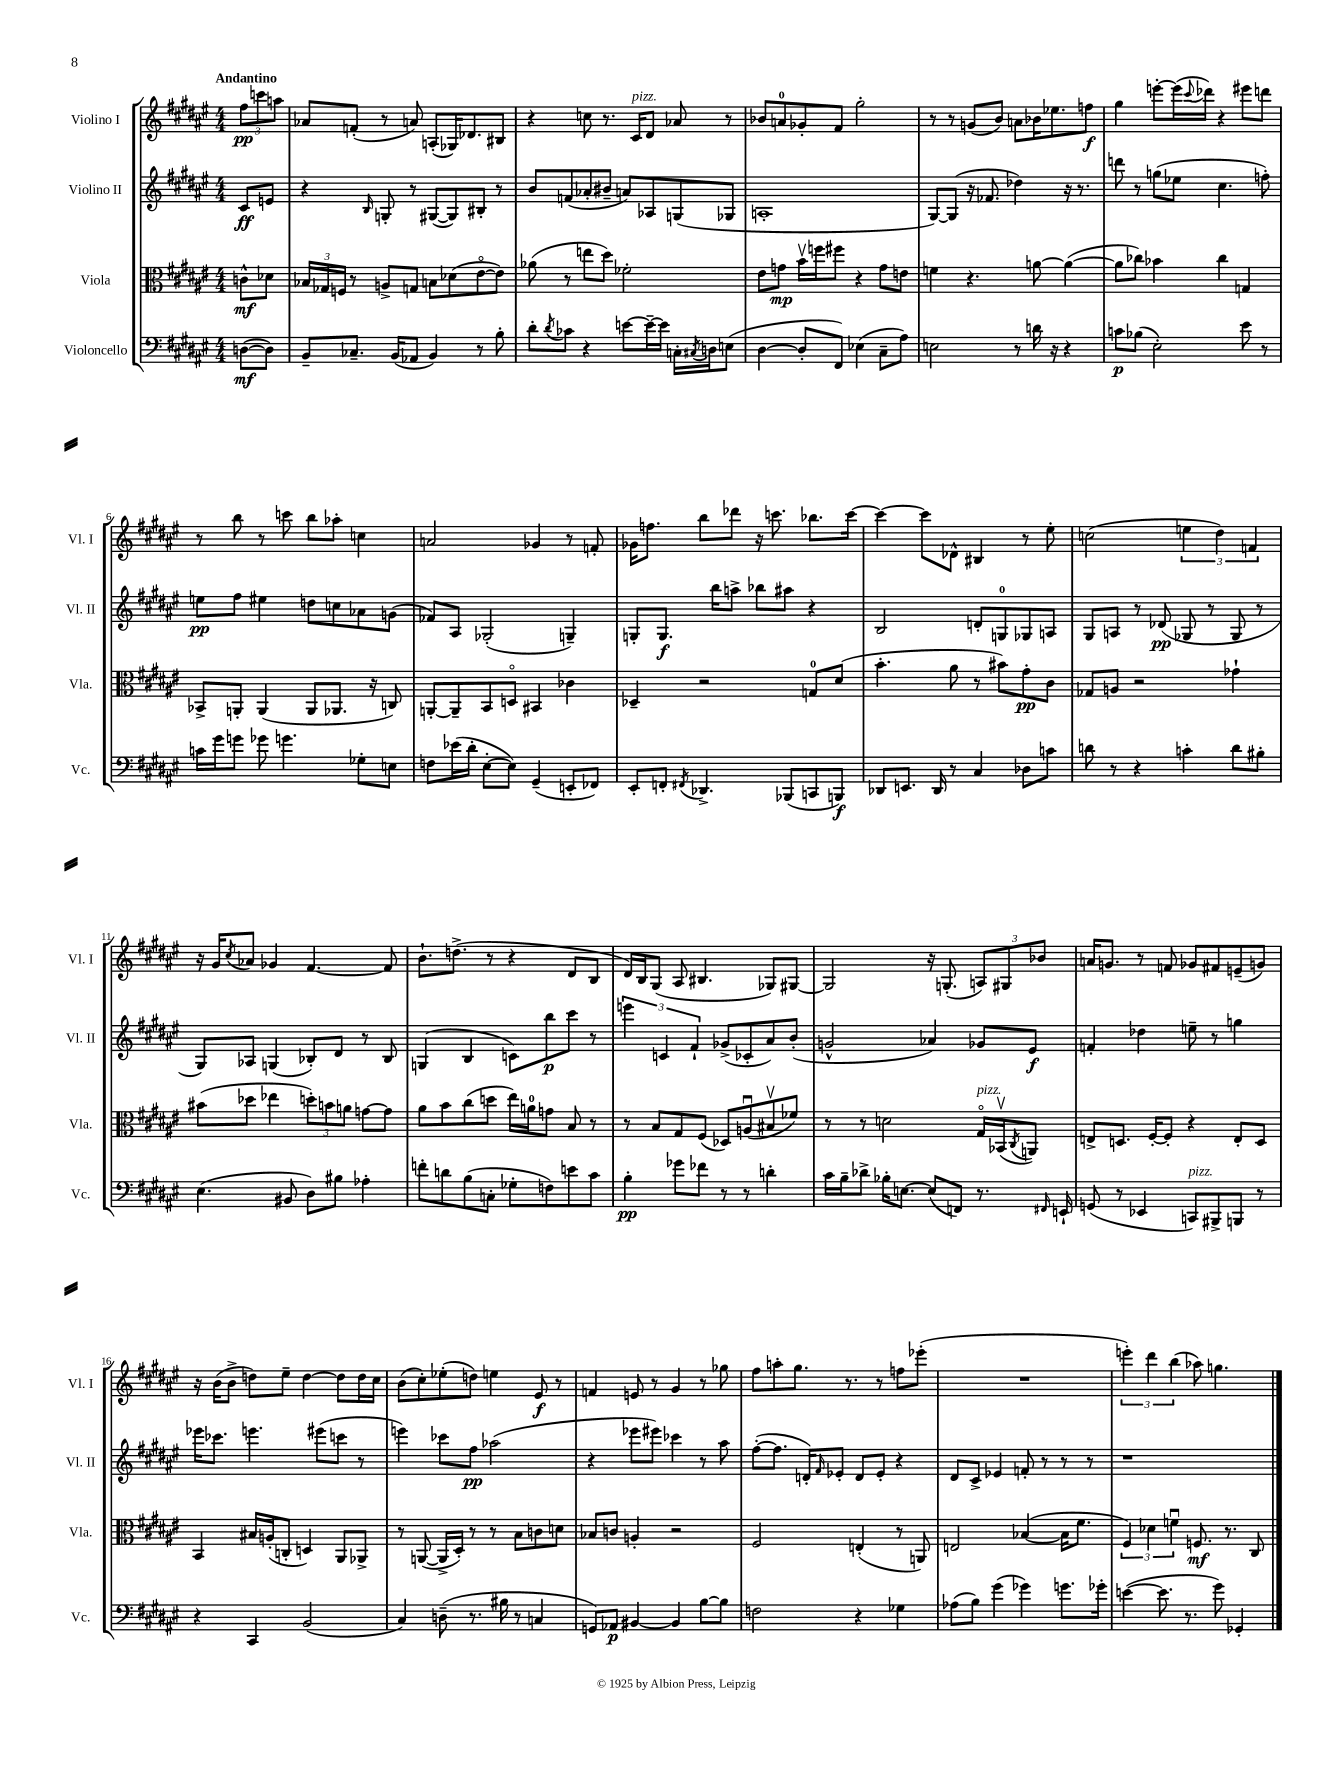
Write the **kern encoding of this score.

**kern	**kern	**kern	**kern
*staff4	*staff3	*staff2	*staff1
*clefF4	*clefC3	*clefG2	*clefG2
*k[f#c#g#d#a#e#]	*k[f#c#g#d#a#e#]	*k[f#c#g#d#a#e#]	*k[f#c#g#d#a#e#]
*M4/4	*M4/4	*M4/4	*M4/4
([8D	8c^^	8c#	12ff#
.	.	.	12ccc
8D])	8d-	8e	.
.	.	.	12aa
=	=	=	=
8BB~	24B-	4r	8a-
.	24G-	.	.
.	24F	.	.
8.C-~	8r	.	(8f'
.	.	16qqB	.
.	8A^	8G'	8r
(16BB	.	.	.
8AA-	8G	8r	8a)
4BB)	8B	([8G#	(8A'
.	(8d-	8G#])	16G-)
.	.	.	8.d-
8r	[8e#o	8B#'	.
8B'	8e#])	8r	8B#
=	=	=	=
8d#'	(8a-	8b	4r
8qd#	.	.	.
8c-	8r	(8f	.
4r	8ee	8a-'	8cc
.	8dd#)	8b#~	8.r
[8e	2f-'	8a)	.
.	.	.	16c#
16e~_	.	8A-	8d#
16e]	.	.	.
16C'	.	(8G	8a-
8qC#	.	.	.
16D	.	.	.
(8E	.	8G-	8r
=	=	=	=
[4D#	8e#	1A'	8b-
.	8g	.	8a
8D#']	16bv	.	8g-'
.	16ff	.	.
8FF#)	8ff#	.	8f#
(4E-	4r	.	2gg#'
8C#~	8g	.	.
8A#)	8e	.	.
=	=	=	=
2E	4f	[8G#)	8r
.	.	(8G#]	8r
.	4.r	16r	(8g
.	.	8.f-	.
.	.	.	8b)
8r	.	4dd-)	8a
16d	[8a	.	16b-
16r	.	.	8.ee-
4r	(4a_	16r	.
.	.	8.r	.
.	.	.	8ff
=	=	=	=
8c	8a]	8ddd	4gg#
(8B-	8cc-)	8r	.
2E#')	4b-	(8gg	[8eee'
.	.	8ee-	(16eee]
.	.	.	8qqccc#
.	.	.	16ddd-)
.	4cc-	4.cc#	4r
8e#	4G	.	8eee#
8r	.	8ff')	8ddd
=	=	=	=
16c	8BB-^	8ee	8r
16g#	.	.	.
8g	8AA'	8ff#	8bb
8g-	(4AA	4ee#	8r
4.g	.	.	8ccc
.	8AA	8dd	8bb
.	8.AA-	8cc	8aa-'
8G-'	.	8a-	4cc
.	16r	.	.
8E	8C)	(8g	.
=	=	=	=
8F	[8AA'	8f-)	2a
(16e-	8AA~]	8A#	.
16d#'	.	.	.
[8E#'	8BB	(2G-'	.
8E#])	8Do	.	.
(4GG#~	4BB#	.	4g-
8EE'	4c-	4G~)	8r
8FF-)	.	.	8f'
=	=	=	=
8EE#'	4D-~	8G'	16g-
.	.	.	8.ff
8FF'	.	8.G	.
8qFF#	.	.	.
4.DD-^	2r	.	8bb
.	.	16bb	.
.	.	8aa^	8ddd-
.	.	8bb-	16r
.	.	.	8.ccc
(8BBB-	.	8aa#	.
8CC	8G	4r	8.bb-
8BBB)	(8d#	.	.
.	.	.	[16ccc
=	=	=	=
8DD-	4.b'	2B	4ccc_
8.EE	.	.	.
.	.	.	8ccc]
16DD-	.	.	.
8r	8a#	.	8d-^^
4C#	8r	8d'	4B#
.	8b#)	8G	.
8D-	8g#'	8G-	8r
8c	8c#	8A	8ee#'
=	=	=	=
8d	8G-	8G#	(2cc
8r	8A	8A	.
4r	2r	8r	.
.	.	(8d-	.
4c'	.	8G-	6ee
.	.	8r	.
.	.	.	6dd#)
8d	4g-`	8G-	.
.	.	.	6f
8B#'	.	8r	.
=	=	=	=
(4.E#	(8b#	8G#)	16r
.	.	.	16g#
.	.	.	8qcc#
.	8dd-	8A-	8a-
.	4ee-	(4G	4g-
8BB#	.	.	.
8D#)	12dd')	8B-')	[4.f#
.	12b	.	.
8B#	.	8d#	.
.	12a	.	.
4A-'	[8g	8r	.
.	8g]	8B-	8f#]
=	=	=	=
8f'	8a#	(4G	8.b`
8d	8b	.	.
.	.	.	(8.dd^
(8B	(8cc#	4B	.
8C'	8dd	.	8r
8G-'	16ee#)	8c)	4r
.	16a	.	.
8F)	8g	8bb	.
8e	8B	8ccc#	8d#
8c#	8r	8r	8B
=	=	=	=
4B'	8r	6eee	16d#)
.	.	.	16B
.	8B	.	(8G#
.	.	6c	.
8g-	8G#	.	8A#
.	.	6f#`	.
8f-	(8F#	.	4.B#
8r	8D-)	(8g-^	.
8r	(8Au	8c-'	.
4d'	8B#v	8a#)	8G-)
.	8f-)	(8b'	[8G#
=	=	=	=
16c#	8r	2g^^	2G#]
16B~	.	.	.
8d-^	8r	.	.
16B-'	2d	.	.
[8.E	.	.	.
(8E]	.	4a-)	16r
.	.	.	(8.G'
8FF)	.	.	.
8.r	16G#o	8g-	12A)
.	(16BB-v	.	.
.	.	.	12G#
.	8qC#	.	.
.	8AA)	8e#	.
.	.	.	12b-
16qqFF#	.	.	.
16EE`	.	.	.
=	=	=	=
(8GG	8E^	4f'	16a
.	.	.	8.g
8r	8.D	.	.
4EE-	.	4dd-	8r
.	[16F#'	.	.
.	8F#']	.	8f
8CC)	4r	8ee~	8g-
8BBB#^	.	8r	8f#
8BBB	8E'	4gg	(8e~
8r	8D	.	8g)
=	=	=	=
4r	4BB	16eee-	16r
.	.	8.ccc-	(16b
.	.	.	8b^
4CC#	16B#	4.eee	8dd)
.	(16A'	.	.
.	8C'	.	8ee#~
(2BB	4D)	.	[4dd
.	.	(8eee#	.
.	8AA#	8ccc	8dd]
.	8AA-^	8r	16dd
.	.	.	16cc#
=	=	=	=
4C#)	8r	4eee)	(8b
.	([8AA	.	8cc#')
(8D~	16AA^]	8ccc-	(8ee-'
.	16D#')	.	.
8.r	8r	8ff#	8dd)
.	8r	(2aa-	4ee
16B#	.	.	.
8r	8B	.	.
4C	8c	.	8e#
.	8d	.	8r
=	=	=	=
8GG)	8B-	4r	4f
8AA-	8c	.	.
[4BB#	4A'	8eee-	8e
.	.	8eee#)	8r
4BB#]	2r	4ccc-	4g#
[8B	.	8r	8r
8B]	.	8aa#	8gg-
=	=	=	=
2F	2F#	([8ff#'	8ff#
.	.	8.ff#]	8aa'
.	.	.	8.gg#
.	.	16d')	.
.	.	16qqf#	.
.	.	8e-'	.
.	.	.	8.r
4r	(4E'	8d	.
.	.	8e-'	8r
4G-	8r	4r	8ff
.	8AA)	.	(8eee-'
=	=	=	=
(8A-	2E	8d#	1r
8B)	.	8c#^	.
(4g#	.	4e-	.
4g-)	([4B-	8f'	.
.	.	8r	.
8.g	16B-]	8r	.
.	8.f#	.	.
.	.	8r	.
16g-'	.	.	.
=	=	=	=
([4e	6F#)	1r	6eee')
.	6d-	.	6ddd#
8.e]	.	.	.
.	6fu	.	(6bb
8.r	.	.	.
.	8.F	.	8aa-)
8g#)	.	.	4.gg
.	8.r	.	.
4GG-'	.	.	.
.	8C#	.	.
==	==	==	==
*-	*-	*-	*-
